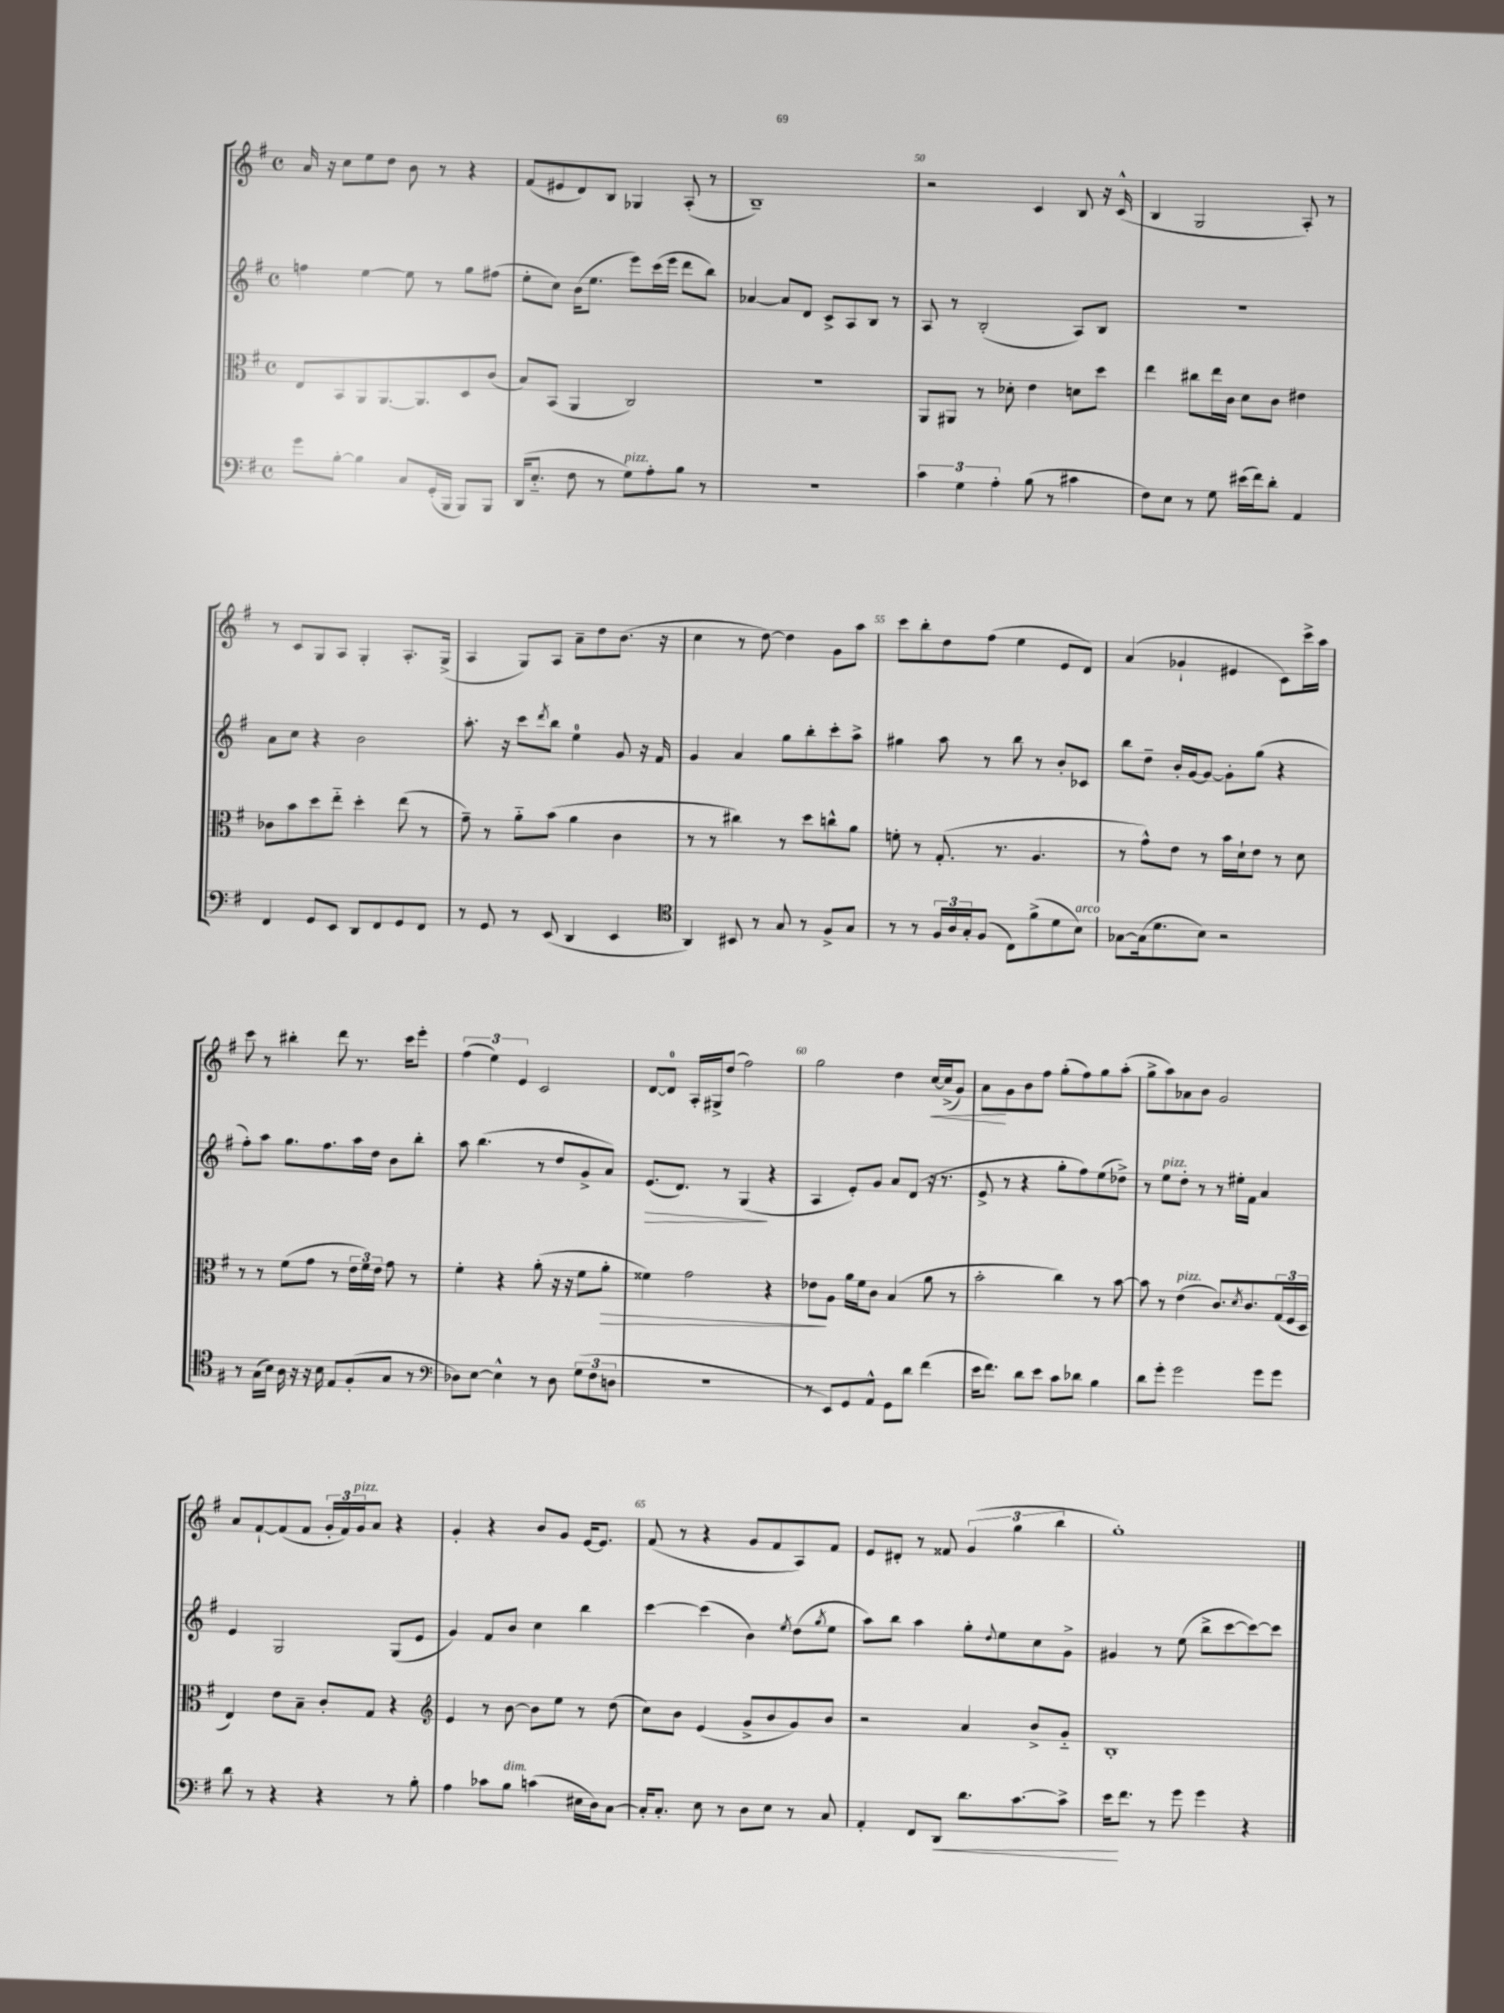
<<
\new StaffGroup <<
\new Staff = "s0" {
    \clef treble \key g \major \defaultTimeSignature \time 4/4
    a'16 r16 c''8 e''8 d''8 b'8 r8 r4 |
    fis'8( eis'8 d'8) b8 ges4 a8-.( r8 |
    b1--) |
    r2 c'4 b8 r16 c'16-^( |
    b4 g2 a8-.) r8 |
    r8 c'8 g8 a8 g4-. a8.-. g16->( |
    a4 g8) a8 a'8-- d''8 b'8.( r16 |
    c''4 r8 d''8~) d''4 g'8 a''8 |
    c'''8 b''8-. d''8 fis''8( e''4 e'8 d'8) |
    a'4( ges'4-! eis'4 c'8) c'''16-> a''16 |
    c'''8 r8 bis''4-. d'''8 r8. c'''16 e'''8-. |
    \tuplet 3/2 { fis''4( e''4) e'4 } c'2 |
    d'8~ d'8-0 a16-. gis16-> d''8( fis''2) |
    g''2 d''4 c''16~\< c''16->( g'8) |
    a'8\! g'8 b'8 fis''8 g''8-.( fis''8) g''8 a''8-.( |
    g''8-> a''8) aes'8 b'8 g'2 |
    a'8 fis'8~-! fis'8( fis'8 \tuplet 3/2 { g'16-. fis'16) g'16^\markup { \italic "pizz." } } a'8 r4 |
    g'4-. r4 b'8 g'8 e'16~ e'8. |
    fis'8( r8 r4 g'8 fis'8 a8) fis'8 |
    e'8 dis'8-. r8 fisis'8 \tuplet 3/2 { g'4( g''4 b''4 } |
    g''1-.) \bar "|." |
}
\new Staff = "s1" {
    \clef treble \key g \major \defaultTimeSignature \time 4/4
    f''4 e''4~ e''8 r8 g''8 fis''8( |
    e''8-. c''8) b'16( e''8. e'''8) c'''16( e'''16 d'''8 b''8) |
    aes'4~ aes'8 d'8 c'8-> a8 b8 r8 |
    a8 r8 b2-.( a8) b8 |
    R1 |
    a'8 c''8 r4 b'2 |
    a''8.-. r16 c'''8 \acciaccatura { d'''8 } b''8 e''4-0 g'8 r16 fis'16 |
    g'4 a'4 g''8 b''8-. c'''8-. a''8-> |
    gis''4 a''8 r8 b''8 r8 b'8-. ces'8 |
    b''8 d''8-- b'16-. g'16~ g'8~ g'8-. g''8( r4 |
    fis''8-.) a''8 g''8. fis''8. a''16 d''16 b'8 b''8-. |
    a''8 b''4.( r8 d''8 g'8-> a'8) |
    e'8.\>( d'8.) r8 g4\!( r4 |
    a4 e'8-.) g'8 a'8 d'8( r16 r8. |
    e'8-> r8 r4 g''8-. fis''8) e''8( des''8->) |
    r8 e''8^\markup { \italic "pizz." } d''8-. r8 r8 eis''16-. fis'16 a'4 |
    e'4 g2 g8( e'8 |
    g'4) fis'8 b'8 c''4 b''4 |
    c'''4~ c'''4( b'4) \acciaccatura { e''8 } d''8( \acciaccatura { g''8 } e''8 |
    a''8) b''8 a''4 g''8-. \appoggiatura { d''8 } e''8 c''8 g'8-> |
    gis'4 r8 e''8( b''8-> c'''8~ c'''8~) c'''8 \bar "|." |
}
\new Staff = "s2" {
    \clef alto \key g \major \defaultTimeSignature \time 4/4
    e8 b,8 a,8 a,8.~ a,8. d8 c'8( |
    b8) b,8( a,4 c2) |
    R1 |
    a,8 ais,8 r8 des'8-. e'4 d'8 d''8 |
    e''4 cis''8 e''16 c'16 d'8 c'8 eis'4 |
    ces'8 b'8 d''8 e''8-_ d''4-. e''8( r8 |
    g'8--) r8 a'8-_ b'8( a'4 c'4 |
    r8 r8 cis''4) r8 d''8 c''8-^ a'8 |
    f'8-. r8 g8.-.( r8. a4. |
    r8 g'8-^) e'8 r8 b'16 d'16-! e'8 r8 d'8 |
    r8 r8 fis'8( g'8 r8 \tuplet 3/2 { e'16 fis'16) e'16 } g'8 r8 |
    fis'4-. r4 a'8-.( r16 r16 fis'8 a'8-.\> |
    fisis'4) g'2 r4 |
    ees'8\! a8 a'16 fis'16 c'8 b4( a'8 r8 |
    b'2-. c''4) r8 b'8~ |
    b'8 r8 e'4^\markup { \italic "pizz." }( c'8.) \acciaccatura { d'8 } c'8. \tuplet 3/2 { g16( fis16 d16 } |
    e4) e'8 b8-- c'8-. g8 r4 |
    \clef treble e'4 r8 b'8~ b'8 e''8 r8 d''8( |
    c''8) b'8 e'4( g'8-> b'8 g'8) b'8 |
    r2 a'4 b'8-> g'8-_ |
    b1-. \bar "|." |
}
\new Staff = "s3" {
    \clef bass \key g \major \defaultTimeSignature \time 4/4
    g'8 b8~-. b4 c8 g,16-.( b,,16 b,,8) b,,8 |
    d,16( e8.-_ fis8 r8 g8^\markup { \italic "pizz." }) a8-. b8 r8 |
    r1 |
    \tuplet 3/2 { c'4 g4 a4-. } b8( r8 cis'4 |
    fis8) e8 r8 g8 eis'16( fis'16) d'8-. a,4 |
    fis,4 g,8 e,8 d,8 fis,8 g,8 fis,8 |
    r8 g,8 r8 e,8( d,4 e,4 |
    \clef tenor a,4) bis,8 r8 g8 r8 fis8-> g8 |
    r8 r8 \tuplet 3/2 { fis16 a16 g16-. } fis8( c8) fis'8->( d'8 b8^\markup { \italic "arco" }) |
    ges8~ ges16( d'8. b8) r2 |
    r8 g16( b16) a16 r16 r16 b16 e8 fis8-.( g8 r8 |
    \clef bass des8) e8~ e4-^ r8 des8 \tuplet 3/2 { g8( fis8 d8 } |
    R1 |
    r8 e,8) g,8 a,8-^ g,8 d'8 fis'4( |
    e'16 fis'8.) d'8 e'8 c'8 des'8 b4 |
    d'8 g'8-. g'2 g'8 g'8 |
    d'8 r8 r4 r4 r8 b8-. |
    a4 ces'8 b8^\markup { \italic "dim." } c'4( eis16 d16) c8~ |
    c16-. c8.-. e8 r8 d8 e8 r8 c8 |
    a,4-. fis,8 d,8\< d'8. c'8.~ c'8-> |
    e'16\! fis'8. r8 g'8 g'4 r4 \bar "|." |
}
>>
>>
\layout { \context { \Score currentBarNumber = #47 \override BarNumber.break-visibility = ##(#f #t #t) barNumberVisibility = #(every-nth-bar-number-visible 5) } }
